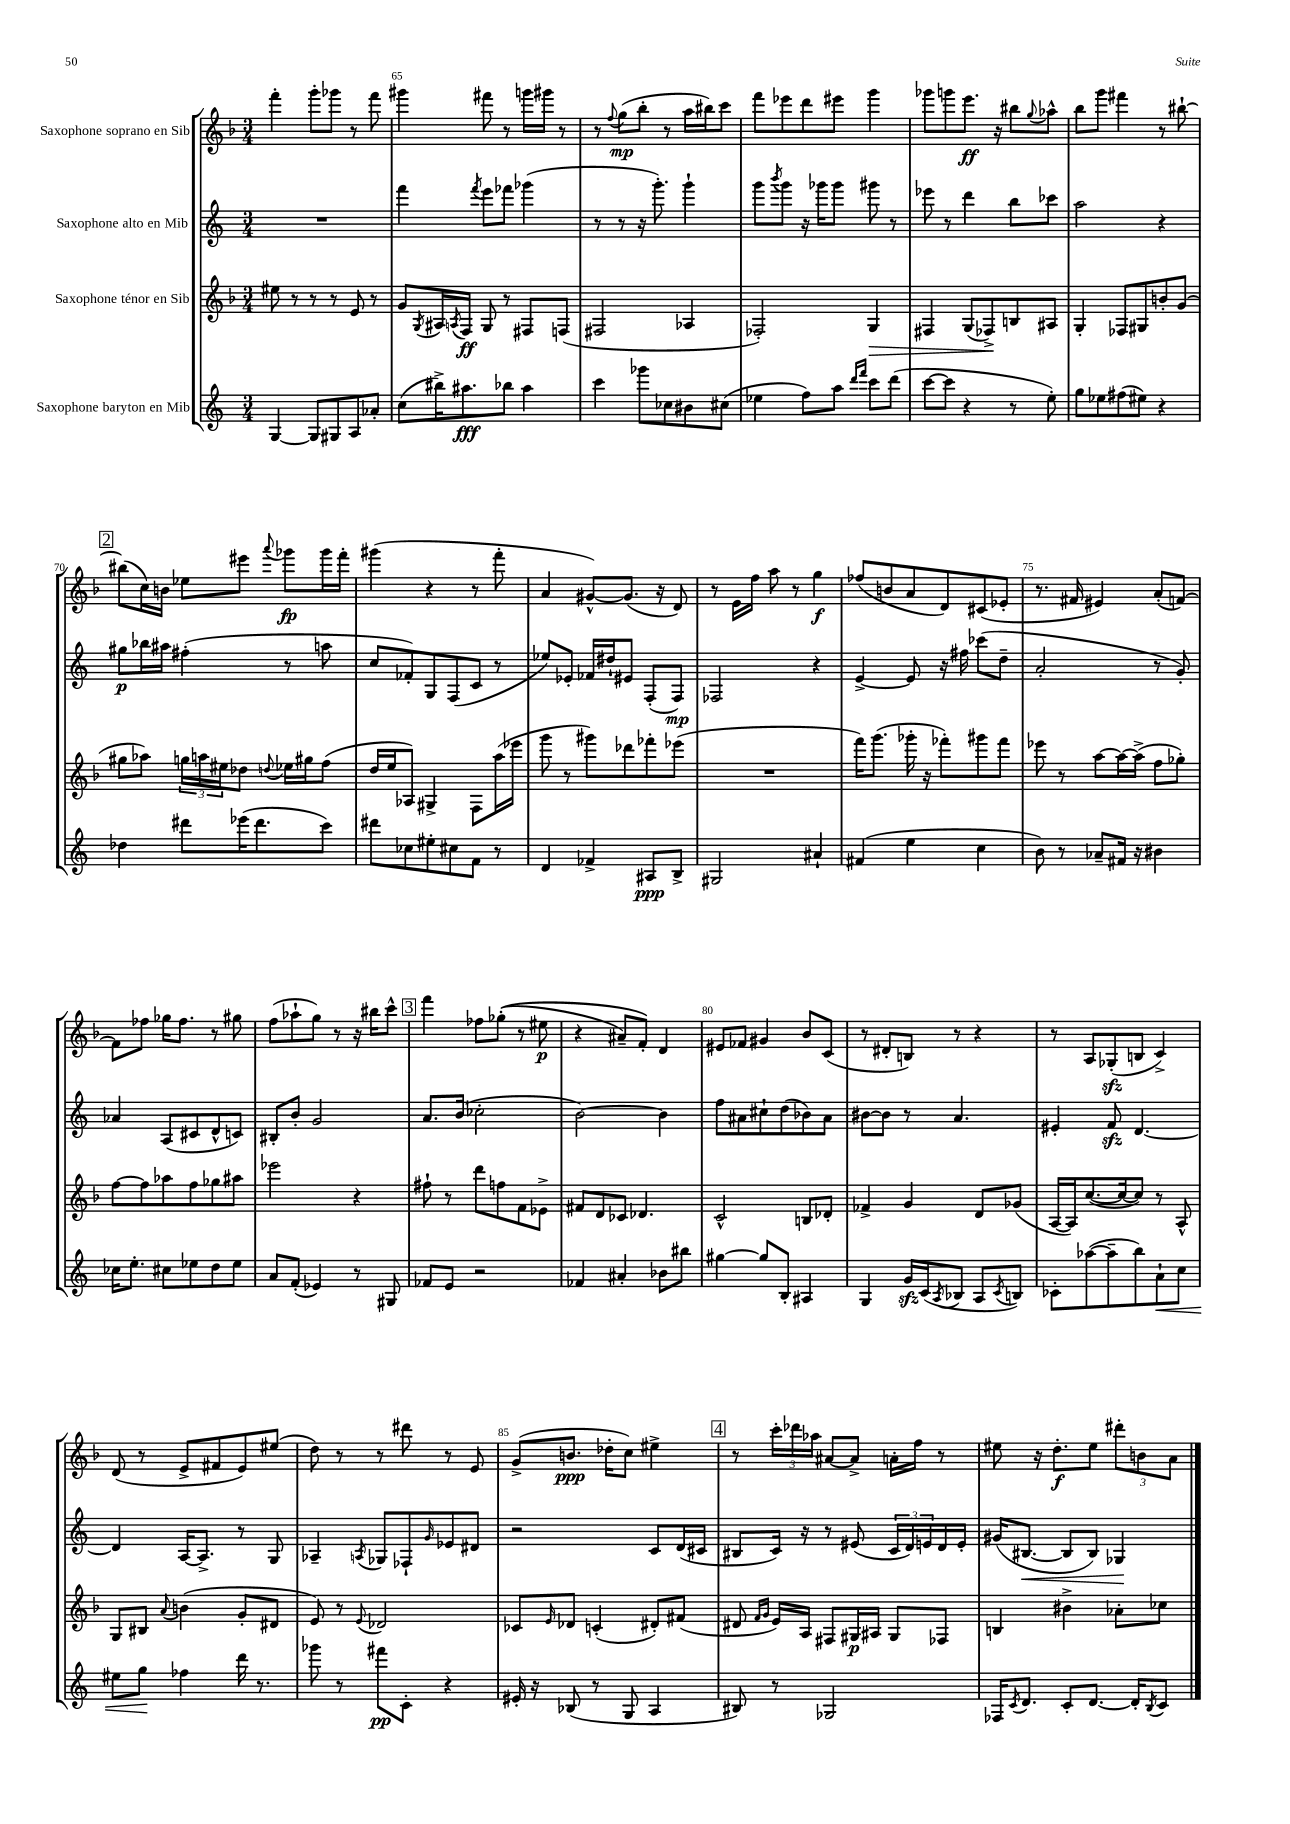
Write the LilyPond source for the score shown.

<<
\new StaffGroup <<
\new Staff = "s0" \with { instrumentName = "Saxophone soprano en Sib" } {
    \clef treble \key f \major \numericTimeSignature \time 3/4
    f'''4-. g'''8-. ges'''8 r8 f'''8 |
    gis'''4 fis'''8 r8 g'''16 gis'''16 r8 |
    r8 \appoggiatura { f''8 } g''8\mp( bes''8-. r8 a''16 bis''16) c'''8 |
    f'''8 ees'''8 d'''8 eis'''8 g'''4 |
    ges'''8 g'''8 e'''8.\ff r16 bis''8 \appoggiatura { g''8 } aes''8-^ |
    bes''8 g'''8 fis'''4 r8 bis''8~-! |
    \mark \markup { \box "2" } bis''8( c''16) b'16 ees''8 eis'''8 \appoggiatura { a'''8 } ges'''8\fp ges'''16 f'''16-. |
    gis'''4( r4 r8 f'''8-. |
    a'4 gis'8~-^) gis'8.( r16 d'8) |
    r8 e'16 f''16 a''8 r8 g''4\f |
    fes''8( b'8 a'8 d'8) cis'8( ees'8-. |
    r8. fis'16 eis'4) a'8-.( f'8~) |
    f'8 fes''8 ges''16 fes''8. r8 gis''8 |
    f''8( aes''8-! g''8) r8 r16 bis''16 c'''8-^ |
    \mark \markup { \box "3" } f'''4 fes''8 ges''8-.(\( r8 eis''8\p |
    r4 ais'8--) f'8-.\) d'4 |
    eis'8 fes'8 gis'4 bes'8 c'8( |
    r8 dis'8-. b8) r8 r4 |
    r8 a8 ges8-.\sfz( b8 c'4->) |
    d'8( r8 e'8-> fis'8 e'8) eis''8( |
    d''8) r8 r8 dis'''8 r8 e'8 |
    g'8->( b'8.\ppp des''16-. c''8) eis''4-> |
    \mark \markup { \box "4" } r8 \tuplet 3/2 { c'''16-. des'''16 aes''16 } ais'8~ ais'8-> a'16-. f''16 r8 |
    eis''8 r16 d''8.-.\f eis''8 \tuplet 3/2 { dis'''8-. b'8 a'8 } \bar "|." |
}
\new Staff = "s1" \with { instrumentName = "Saxophone alto en Mib" } {
    \clef treble \key c \major \numericTimeSignature \time 3/4
    R2. |
    f'''4 \acciaccatura { f'''8 } e'''8 fes'''8 ges'''4( |
    r8 r8 r16 g'''8.-.) g'''4-! |
    g'''8 \acciaccatura { b'''8 } g'''8 r16 ges'''16 ges'''8 gis'''8 r8 |
    ees'''8 r8 d'''4 b''8 ces'''8 |
    a''2 r4 |
    \mark \markup { \box "2" } gis''8\p bes''16 ais''16 fis''4-.( r8 a''8 |
    c''8 fes'8-.) g8 f8( c'8 r8 |
    ees''8) ees'8-. fes'16 dis''16-! eis'8 f8-.( f8\mp) |
    fes2 r4 |
    e'4~-> e'8 r16 fis''16 ces'''8( d''8-- |
    a'2-. r8 g'8-.) |
    aes'4 a8( cis'8 d'8-^ c'8) |
    bis8-. b'8-. g'2 |
    \mark \markup { \box "3" } a'8. b'16( ces''2-. |
    b'2~) b'4 |
    f''8 ais'8 cis''8-! d''8( bes'8) ais'8 |
    bis'8~ bis'8 r8 a'4. |
    eis'4-. f'8\sfz d'4.~ |
    d'4 a16~ a8.-> r8 g8 |
    aes4-- \acciaccatura { a8 } ges8 fes8-! \grace { g'16 } ees'8 dis'8 |
    r2 c'8 d'16( cis'16 |
    \mark \markup { \box "4" } bis8 c'16) r16 r8 eis'8( \tuplet 3/2 { c'16 d'16) e'16 } d'16 e'16-. |
    gis'16( bis8.~\< bis8 bis8) ges4\! \bar "|." |
}
\new Staff = "s2" \with { instrumentName = "Saxophone ténor en Sib" } {
    \clef treble \key f \major \numericTimeSignature \time 3/4
    eis''8 r8 r8 r8 e'8 r8 |
    g'8 \acciaccatura { g8 } ais16 \acciaccatura { a8 } f16\ff g8 r8 fis8 f8( |
    fis2 aes4 |
    fes2-.) g4\> |
    fis4 g8( fes8->\!) b8 ais8 |
    g4-. fes8 gis8 b'8-. g'8( |
    \mark \markup { \box "2" } gis''8 aes''8) \tuplet 3/2 { g''16 a''16 eis''16 } des''8 \appoggiatura { d''8 } ees''16 gis''16 f''8( |
    d''16 e''16 aes8) gis4-> f8 a''16( ees'''16 |
    g'''8 r8 gis'''8) des'''8 fes'''8-. ees'''8( |
    R2. |
    f'''16) g'''8.( ges'''16-. r16 fes'''8-.) gis'''8 fes'''8 |
    ees'''8 r8 a''8~ a''16~ a''16->( f''8 ges''8-.) |
    f''8~ f''8 aes''8 f''8 ges''8 ais''8 |
    ees'''2 r4 |
    \mark \markup { \box "3" } fis''8-! r8 d'''8 f''8 f'8 ees'8-> |
    fis'8 d'8 ces'8 des'4. |
    c'2-^ b8 des'8-. |
    fes'4-> g'4 d'8 ges'8( |
    a16~ a16) c''8.~( c''16~ c''8) r8 a8-^ |
    g8 bis8 \appoggiatura { a'8 } b'4( g'8-. dis'8 |
    e'8) r8 \appoggiatura { e'8 } des'2 |
    ces'8 \grace { e'16 } des'8 c'4-.( dis'8-.) fis'8( |
    \mark \markup { \box "4" } dis'8 \grace { f'16 g'16 } e'16) a16 fis8 gis16\p ais16 gis8 fes8 |
    b4 bis'4-> aes'8-. ces''8 \bar "|." |
}
\new Staff = "s3" \with { instrumentName = "Saxophone baryton en Mib" } {
    \clef treble \key c \major \numericTimeSignature \time 3/4
    g4~ g8 gis8 a8 aes'8-. |
    c''8( bis''16->) ais''8.\fff bes''8 ais''4 |
    c'''4 ges'''8 ces''8 bis'8 cis''8( |
    ees''4 f''8) a''8 \grace { d'''16 f'''16 } c'''8 d'''8( |
    c'''8~ c'''8 r4 r8 e''8-.) |
    g''8 ees''8 fis''8( eis''8) r4 |
    \mark \markup { \box "2" } des''4 dis'''8 ees'''16( dis'''8. c'''8) |
    dis'''8 ces''8 eis''8-. cis''8 f'8 r8 |
    d'4 fes'4-> ais8\ppp b8-> |
    gis2 ais'4-! |
    fis'4( e''4 c''4 |
    b'8) r8 aes'8-- fis'16 r16 bis'4 |
    ces''16 e''8.-. cis''8 ees''8 d''8 ees''8 |
    a'8 f'8-.( ees'4) r8 gis8 |
    \mark \markup { \box "3" } fes'8 e'8 r2 |
    fes'4 ais'4-. bes'8 bis''8 |
    gis''4~ gis''8 b8-. ais4 |
    g4 g'16\sfz c'16( \acciaccatura { a8 } bes8 a8 \acciaccatura { c'8 } b8) |
    ces'8-. aes''8~( aes''8-- b''8) a'8-!\< c''8 |
    eis''8 g''8\! fes''4 d'''16 r8. |
    ges'''8 r8 fis'''8\pp c'8-. r4 |
    eis'16-. r16 bes8( r8 g8 a4 |
    \mark \markup { \box "4" } bis8) r8 ges2 |
    fes16 \acciaccatura { c'8 } d'8. c'8-. d'8.~ d'16-. \acciaccatura { b8 } c'8 \bar "|." |
}
>>
>>
\layout { \context { \Score currentBarNumber = #64 \override BarNumber.break-visibility = ##(#f #t #t) barNumberVisibility = #(every-nth-bar-number-visible 5) } }
